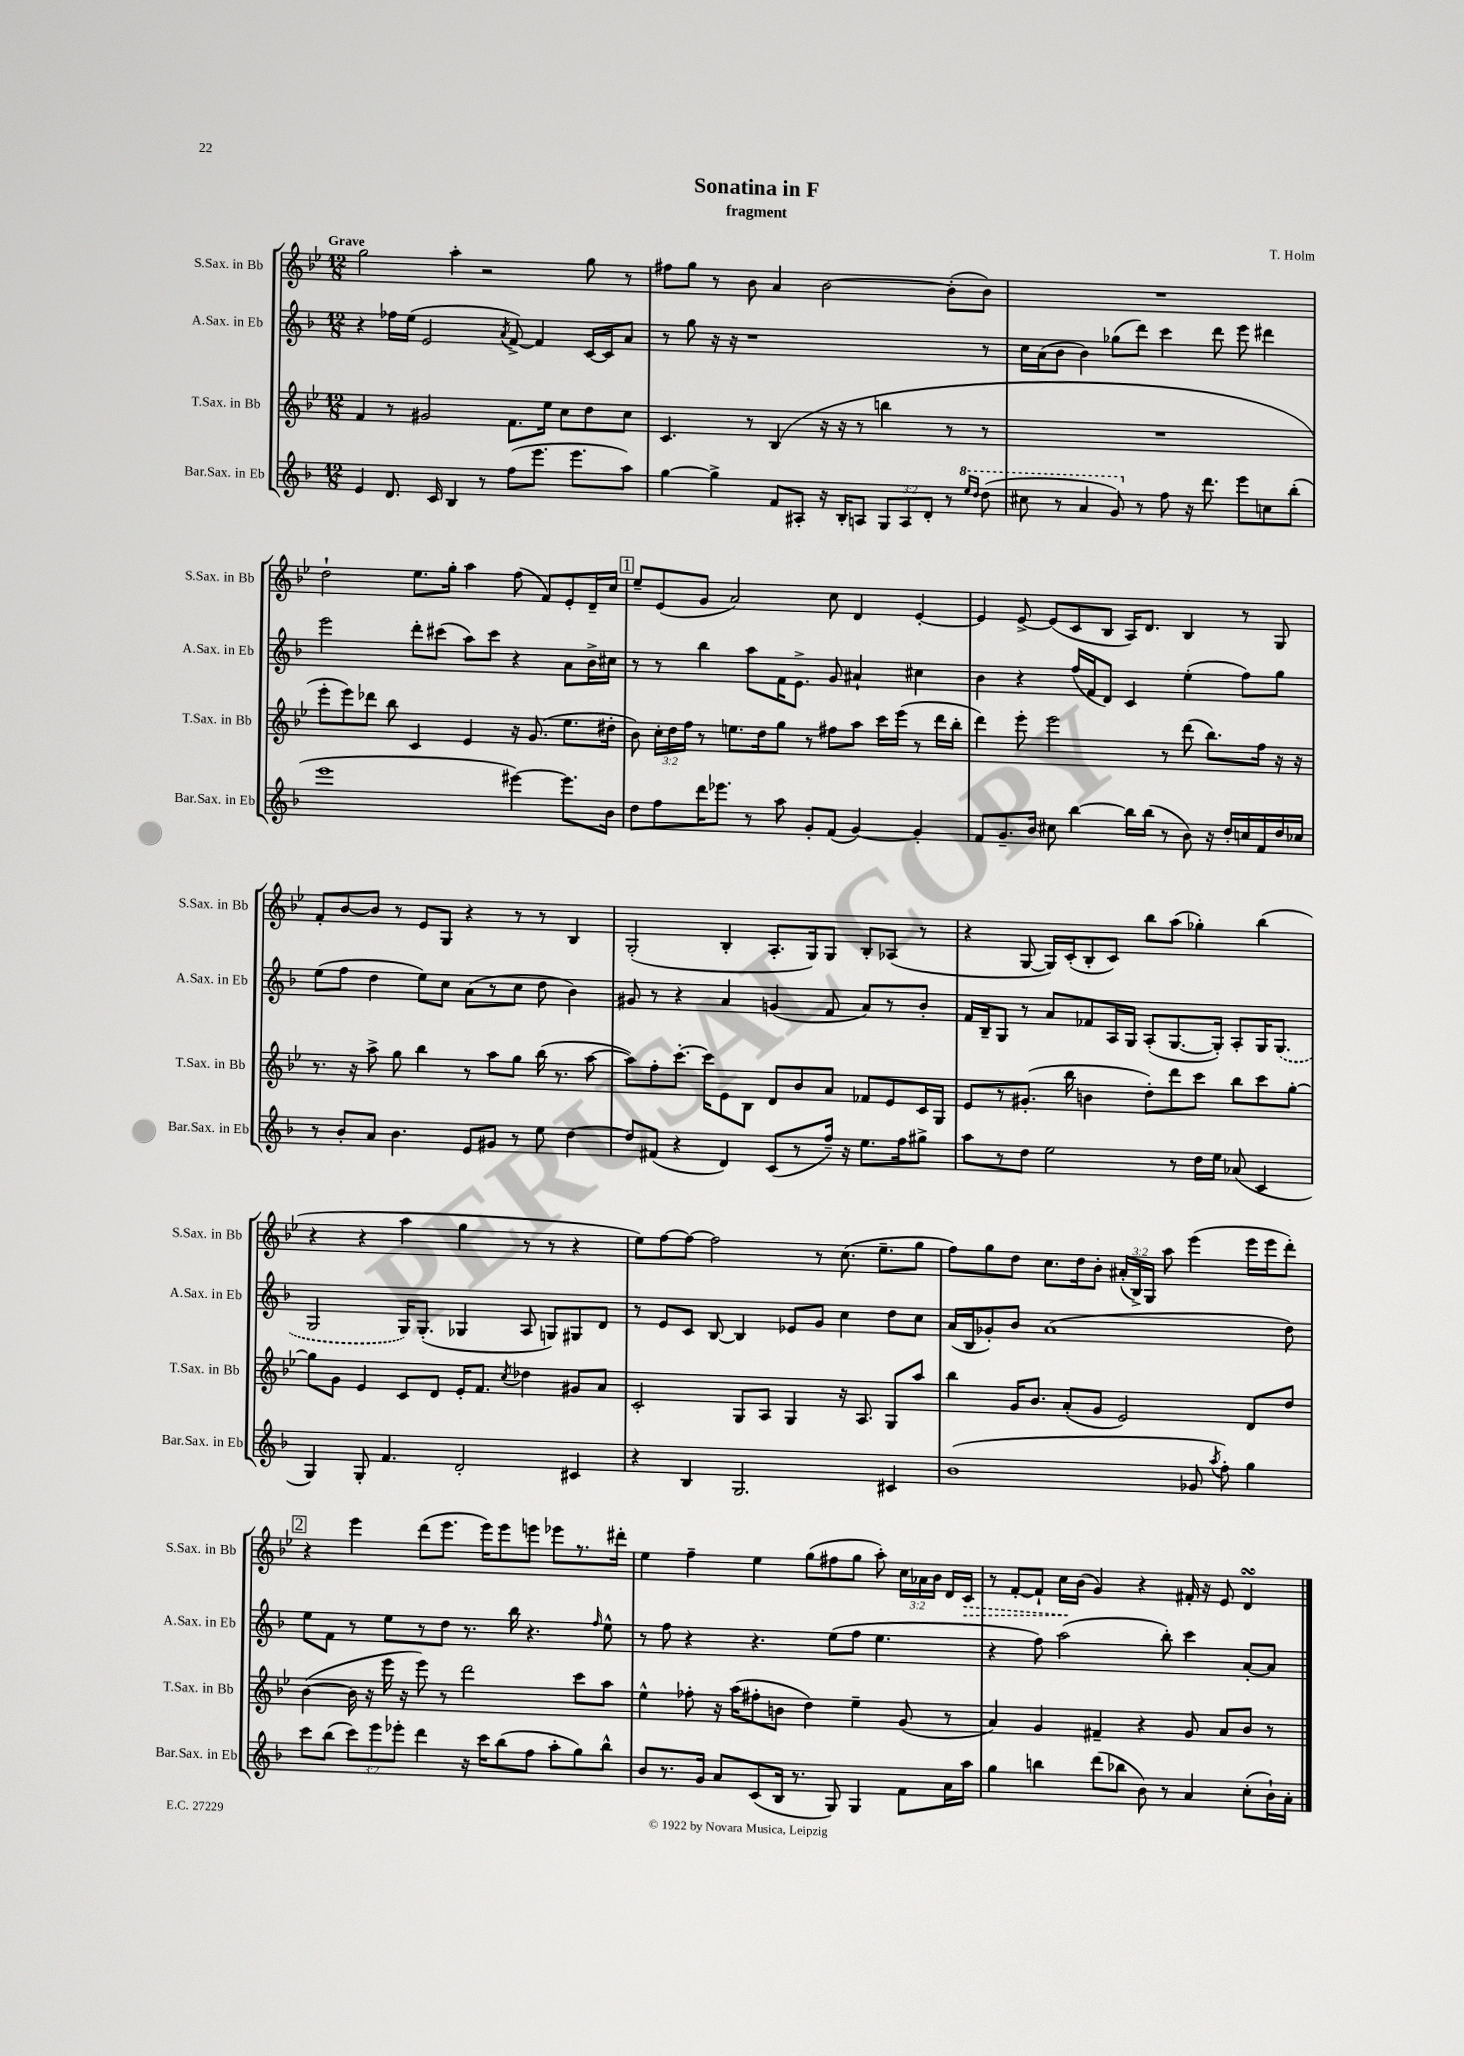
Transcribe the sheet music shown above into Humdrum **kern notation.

**kern	**kern	**kern	**kern
*staff4	*staff3	*staff2	*staff1
*clefG2	*clefG2	*clefG2	*clefG2
*k[b-]	*k[b-e-]	*k[b-]	*k[b-e-]
*M12/8	*M12/8	*M12/8	*M12/8
4e	4f	4r	2gg
8.d	8r	16ff-	.
.	.	(16ee	.
.	2g#	2e	.
16c	.	.	.
4B-	.	.	4aa'
8r	.	.	2r
.	.	8qa	.
(8ff	8.f	[8f^)	.
8.eee	.	4f]	.
.	16ee-	.	.
.	8cc	.	.
8.eee	.	.	.
.	8dd	[16c	8gg
.	.	16c]	.
8aa)	8cc	8a	8r
=	=	=	=
[4gg	4.c	8r	8ff#
.	.	8gg	8gg
4gg^]	.	16r	8r
.	.	16r	.
.	8r	1r	8b-
8f	(4B-	.	4a
8A#'	.	.	.
16r	16r	.	[2b-
16B-'	16r	.	.
8A	8r	.	.
12G	4bb	.	.
12A	.	.	.
12d'	.	.	.
8r	8r	.	(8b-']
16qqeee	.	.	.
16qqddd	.	.	.
(8ddd	8r	8r	8b-)
=	=	=	=
8ccc#	1.r	16cc	1.r
.	.	(16a	.
8r	.	8b-	.
4aa	.	4b-)	.
8gg)	.	(8gg-	.
8r	.	8ddd)	.
8ff	.	4ccc	.
16r	.	.	.
8.ddd	.	.	.
.	.	8ddd	.
8eee	.	8eee	.
8cc	.	4ddd#	.
(8bb-'	.	.	.
=	=	=	=
1eee	8eee-'	2eee	2dd`
.	8eee-)	.	.
.	8ddd-	.	.
.	8bb-	.	.
.	4c	8ddd'	8.ee-
.	.	(8ccc#	.
.	.	.	16gg'
.	4e-	8aa)	4aa
.	.	8ccc#	.
[4eee#)	16r	4r	(8ff
.	(8.g	.	.
.	.	.	8f)
8.eee#]	8.ee-	8a	8e-'
.	.	16b-^	16d~
16b-	16dd#'	16cc#	16cc
=	=	=	=
8dd	8b-)	8r	8ee-~
8ff	24cc'	8r	(8e-
.	24dd	.	.
.	24ff	.	.
16ddd	8r	4bb-	8g
8.eee-	.	.	.
.	8.ee	.	2a)
8r	.	8aa	.
.	16dd	.	.
8aa	8gg	16f	.
.	.	8.e^	.
8g'	8r	.	.
(8f	8ff#	8g	8cc
[4g)	8aa	4a#`	4d
.	16ccc	.	.
.	(16eee-	.	.
4g']	8r	4cc#	[4e-'
.	16ddd	.	.
.	16bb-'	.	.
=	=	=	=
8f	4ddd)	4b-	4e-]
8.g~	.	.	.
.	8eee-'	4r	[8e-^
16b-	.	.	.
8cc#	2eee-	.	(8e-]
[4bb-	.	(16ff	8c
.	.	16f	.
.	.	8d)	8B-
16bb-]	.	4c	16A)
(16bb-	.	.	8.d
8r	8r	.	.
8b-)	(8ddd	(4ee'	4B-
16r	8.bb-)	.	.
16dd'	.	.	.
16cc	.	8ff)	8r
16f	16ff	.	.
16dd	16r	8gg	8G
16cc-	16r	.	.
=	=	=	=
8r	8.r	(8ee	8f'
8b-'	.	8ff	[8b-
.	16r	.	.
8a	8aa^	4dd	8b-]
4.b-	8gg	.	8r
.	4bb-	8ee)	8e-
.	.	8cc	8G
8e	8r	(8a	4r
8g#	8aa	8r	.
8r	8gg	8cc	8r
8ee	(16bb-	8dd	8r
.	8.r	.	.
[4dd	.	4b-)	4B-
.	[8aa	.	.
=	=	=	=
8dd]	8aa])	8g#	(2G'
(8f#	8ff'	8r	.
4r	[8.ccc'	4r	.
.	16ccc]	.	.
4d)	8e-	4a	4B-'
.	8B-	.	.
(8c	8d	(4g	8.A'
8r	8b-	.	.
.	.	.	16G)
16ff~)	8a	8f	8G
16r	.	.	.
8.ee	8f-	8a)	8B-'
.	8e-	8r	(8A-
16ff	.	.	.
8gg#^	16c	8b-'	8r
.	16G	.	.
=	=	=	=
8aa	8e-	16f	4r
.	.	16B-~	.
8r	8r	8G	.
8dd	(8.g#'	8r	[8G
2ee	.	8a	16G])
.	16bb-	.	(16c'
.	4b	8f-	8B-'
.	.	16A	8c)
.	.	16G	.
.	8dd')	(8A'	8bb-
8r	8ddd	[8.G	(8aa
16dd	8ccc	.	4gg-')
16ee	.	16G'])	.
(8a-	8bb-	8A'	.
4c	8ccc	16G	(4bb-
.	.	(8.G	.
.	[8gg'	.	.
=	=	=	=
4G)	8gg]	2G	4r
.	8g	.	.
8G'	4e-	.	4r
4.f	.	.	.
.	8c	16G)	4aa
.	.	(8.G'	.
.	8d	.	.
2d'	16e-'	4G-	4gg
.	8.f	.	.
.	8qcc	.	.
.	4dd-	8A	8r
.	.	8G)	8r
4c#	8g#	8G#	4r
.	8a	8d	.
=	=	=	=
4r	2c'	8r	8ee-)
.	.	8e	[8ff
4B-	.	8c	8ff_
.	.	[8B-	2ff]
2.G	8G	4B-]	.
.	8A	.	.
.	4G	8e-	.
.	.	8g	8r
.	16r	4cc	(8.cc
.	8.A	.	.
.	.	.	8.ee-~
4c#	8G	8dd	.
.	8aa	8cc	8gg
=	=	=	=
(1b-	4bb-	(16a	8ff)
.	.	16B-	.
.	.	8g-')	8gg
.	16g	8b-	8dd
.	8.b-	.	.
.	.	(1a	8.cc
.	(8a'	.	.
.	.	.	16dd
.	8g	.	8b-'
.	2e-)	.	(24a#'
.	.	.	24B-^)
.	.	.	24G
.	.	.	8aa
8g-	.	.	(4eee-
8qaa	.	.	.
8ff')	.	.	.
4gg	8d	.	16eee-
.	.	.	16eee-
.	8dd	8dd)	8ddd')
=	=	=	=
8ccc	([4b-	8ee	4r
(8bb-	.	8f	.
12ccc)	16b-]	8r	4eee-
.	16r	.	.
12eee	.	.	.
.	16eee-	8ee	.
12eee-'	.	.	.
.	16r	.	.
4ddd	8eee-)	8r	(8ddd
.	8r	8dd	8.eee-
16r	2ddd	8.r	.
16ccc	.	.	16eee-)
(8bb-	.	.	8eee-
.	.	16bb-	.
8ff	.	4.r	8eee
8aa'	.	.	8eee-
8gg)	8ccc	.	8.r
.	.	16qqff	.
8bb-^^	8aa	8ee^^	.
.	.	.	16ddd#'
=	=	=	=
8b-	4ee-^^	8r	4ee-
8.r	.	8ff	.
.	8ff-'	4r	4ff~
16g	.	.	.
8a	16r	.	.
.	(16aa	.	.
(8c	8ff#'	4.r	4ee-
16B-	8b	.	.
8.r	.	.	.
.	4dd)	.	(8gg
8G)	.	(8ee	8ff#
4G	4ee-~	8ff	8gg
.	.	4.ee	8aa')
8f	(8g	.	24cc
.	.	.	24a-
.	.	.	24b-
16a	8r	.	16d
16aa	.	.	16c
=	=	=	=
4gg	4a)	4r	8r
.	.	.	[8f'
4bb	4g	8ff)	8f`]
.	.	(2aa	16cc
.	.	.	(16b-
(8ddd	4f#~	.	4g)
8bb-	.	.	.
8b-)	4r	.	4r
8r	.	8bb-')	.
4a	8g	4ccc	16f#'
.	.	.	16r
.	8a	.	8e-
(8cc'	8b-	[8a'	4d
16b-`)	8r	8a]	.
16a'	.	.	.
==	==	==	==
*-	*-	*-	*-
